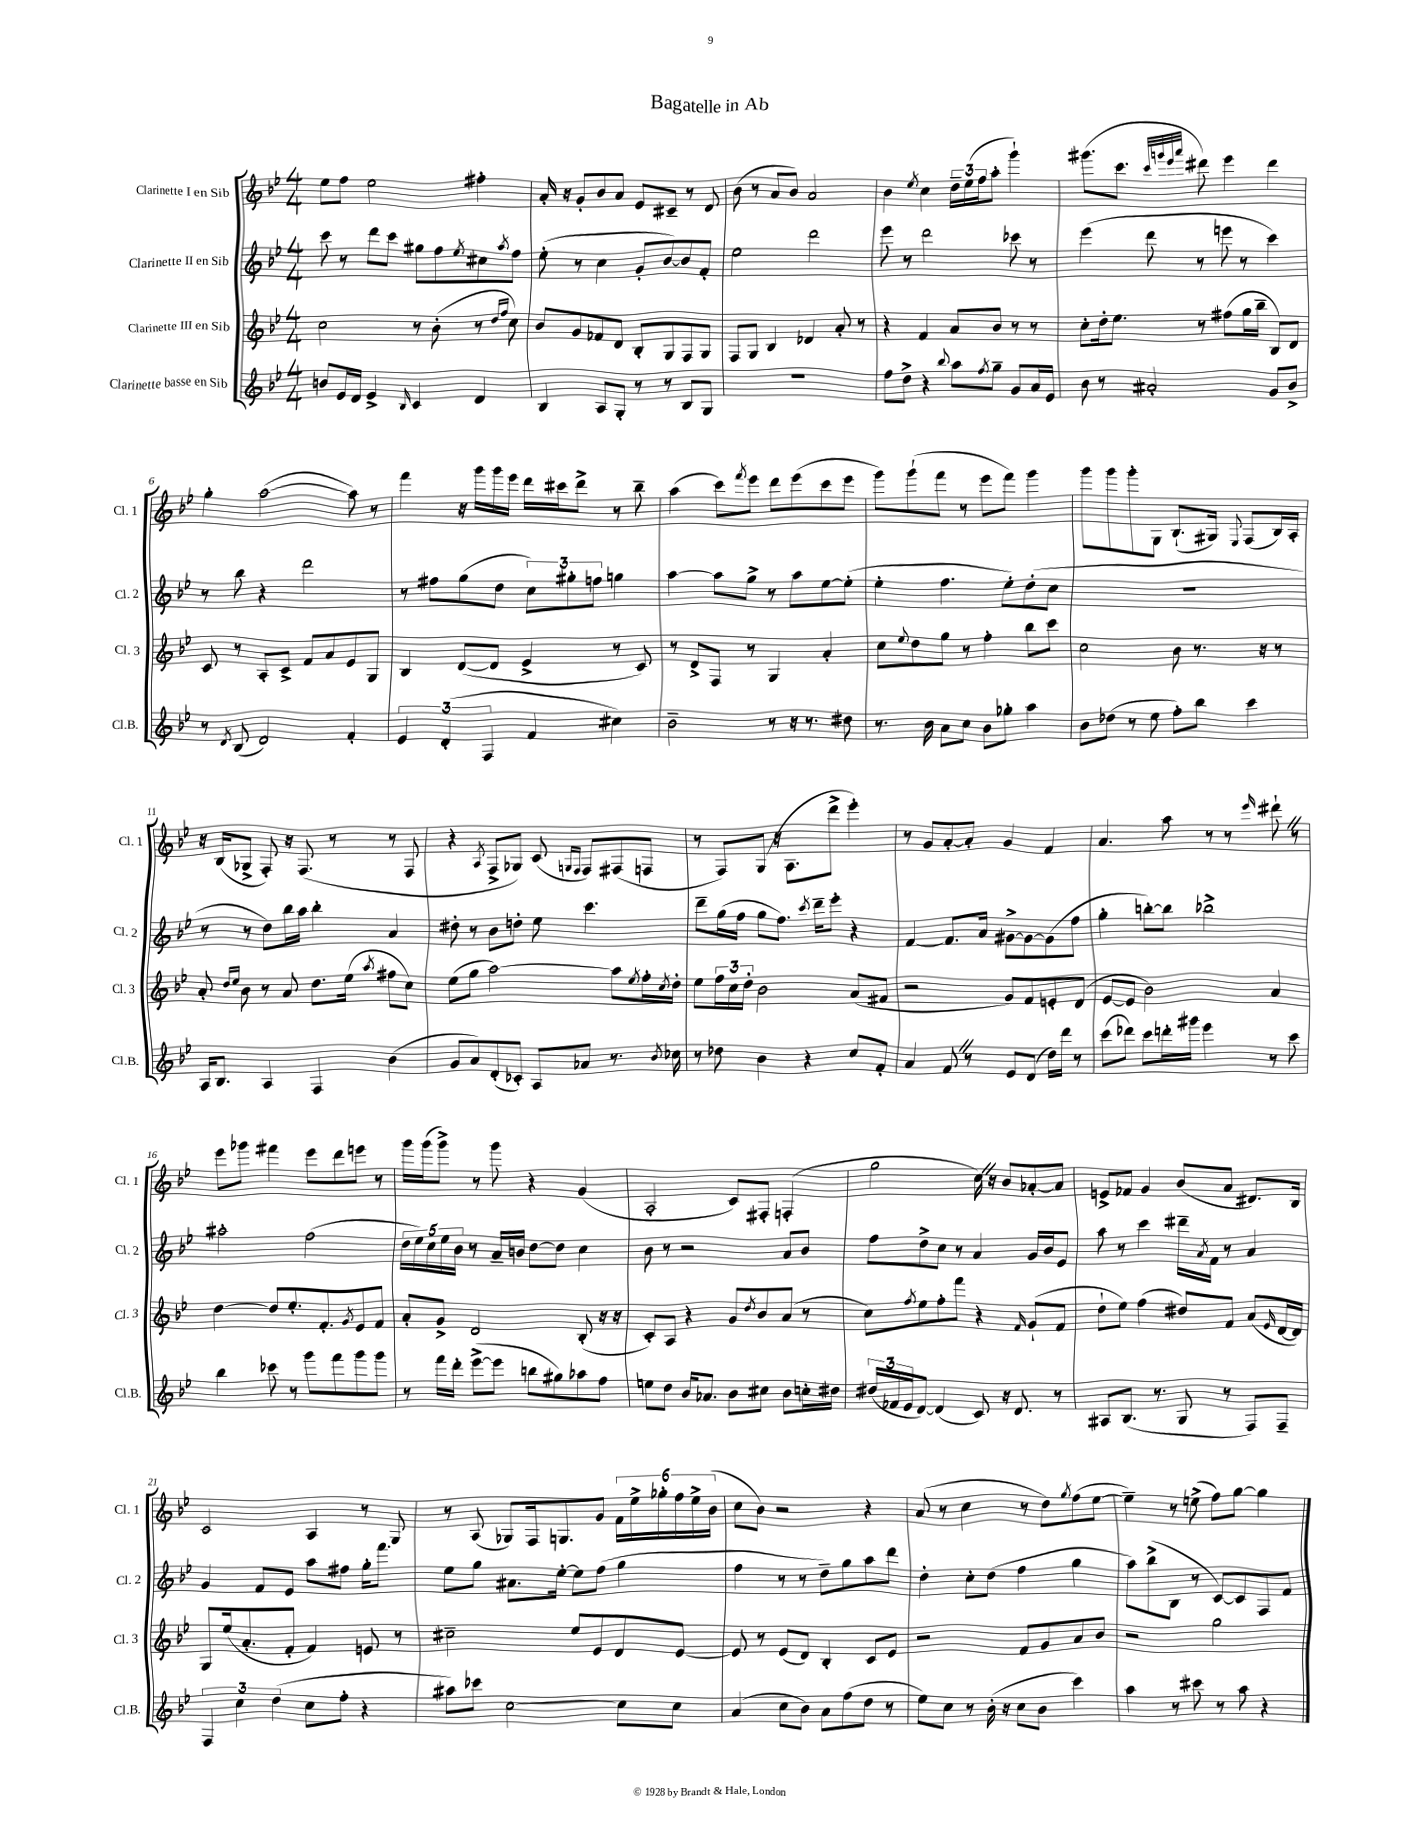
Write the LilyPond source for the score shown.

\header { title = "Bagatelle in Ab" }
<<
\new StaffGroup <<
\new Staff = "s0" \with { instrumentName = "Clarinette I en Sib" shortInstrumentName = "Cl. 1" } {
    \clef treble \key bes \major \numericTimeSignature \time 4/4
    ees''8 f''8 ees''2 fis''4-. |
    a'16-. r16 g'8-. bes'8 a'8 ees'8 cis'8-- r8 d'8 |
    bes'8( r8 a'8 bes'8) a'2 |
    bes'4 \acciaccatura { ees''8 } c''4 \tuplet 3/2 { d''16-- ees''16( f''16 } a''8-. g'''4-!) |
    gis'''8.( c'''8. \grace { c'''32 g'''32 ees'''32 a'''32 } dis'''8) ees'''4 dis'''4 |
    g''4-. a''2~( a''8) r8 |
    f'''4 r16 g'''16 g'''16 ees'''16 d'''16 cis'''16 d'''8-> r8 bes''8-- |
    a''4( c'''8) \acciaccatura { f'''8 } ees'''8 d'''8 ees'''8( c'''8 ees'''8 |
    g'''8) g'''8-!( f'''8 r8 ees'''8 f'''8) g'''4 |
    g'''8 g'''8 g'''8-. g8 bes8.-!( gis16) \appoggiatura { ees8 } f8( bes16) a16-. |
    r16 bes16( ges8-> f8-.) r16 f8.( r8 r8 f8 |
    r4 \acciaccatura { a8 } f8-> ges8) c'8( \grace { g16 f16 } f8) fis8( f8 |
    r8 f8) g8( r16 a8. d'''8-> ees'''4-.) |
    r8 g'8 a'8~-. a'8-. g'4 f'4 |
    a'4. a''8 r8 r8 \grace { ees'''16 } dis'''8-! \once \override BreathingSign.text = \markup { \musicglyph "scripts.caesura.straight" } \breathe r8 |
    ees'''8 ges'''8 fis'''4 ees'''8 d'''8 e'''8 r8 |
    g'''16 g'''16( g'''8->) r8 g'''8 r4 g'4( |
    a2-. c'8) fis8-. f4-.( |
    g''2 c''16) \once \override BreathingSign.text = \markup { \musicglyph "scripts.caesura.straight" } \breathe r16 bes'8 aes'8~-. aes'8 |
    e'8-> fes'8 g'4 bes'8( a'8 dis'8.) bes16 |
    c'2 a4 r8 g8 |
    r8 a8( ges8) f16 g8. g'8 \tuplet 6/4 { f'16 ees''16-> ges''16-. f''16 ees''16-> bes'16( } |
    c''8 bes'8) r2 r4 |
    a'8( r8 c''4 r8 d''8) \acciaccatura { g''8 } f''8( ees''8~ |
    ees''4--) r8 e''8->( f''8) g''8~ g''4 \bar "|." |
}
\new Staff = "s1" \with { instrumentName = "Clarinette II en Sib" shortInstrumentName = "Cl. 2" } {
    \clef treble \key bes \major \numericTimeSignature \time 4/4
    c'''8 r8 d'''8 c'''8 gis''8 f''8 \acciaccatura { ees''8 } cis''8 \acciaccatura { a''8 } f''8 |
    ees''8-.( r8 c''4 g'8-. bes'8~) bes'8 f'8-. |
    ees''2 d'''2 |
    ees'''8 r8 d'''2 ces'''8 r8 |
    ees'''4( d'''8 r8 e'''8 r8 c'''4) |
    r8 bes''8 r4 d'''2 |
    r8 fis''8 g''8( d''8 \tuplet 3/2 { c''8) gis''8-. f''8 } g''4 |
    a''4~ a''8 g''8-> r8 a''8 ees''8~ ees''8-.( |
    ees''4-. f''4. ees''8-.) d''8-.( c''8 |
    R1 |
    r8 r8 d''8) bes''16 a''16 bes''4-. a'4 |
    dis''8-. r8 bes'8 d''8-. ees''8 c'''4. |
    d'''8-- g''16( f''16 g''8 f''8.) \acciaccatura { c'''8 } d'''16-- ees'''8-. r4 |
    f'4~ f'8. a'16 gis'8~-> gis'8~ gis'8( f''8 |
    g''4-. b''8~-.) b''8 bes''2-> |
    ais''2-. f''2( |
    \tuplet 5/4 { d''16 ees''16) c''16 ees''16 bes'16 } r8 a'16-- b'16 d''8~ d''8 c''4 |
    bes'8 r8 r2 a'8 bes'8 |
    f''8 d''8-> c''8 r8 a'4 g'16 bes'16 ees'8 |
    a''8 r8 c'''4 dis'''16-- \acciaccatura { a'8 } f'16 r8 a'4 |
    g'4 f'8 ees'8 a''8 fis''8 g''16-. f'''8. |
    ees''8 g''8 ais'8. ees''16~-. ees''8 f''8( g''4 |
    f''4 r8 r8 d''8--) g''8 a''8 d'''8 |
    d''4-. c''8-. d''8( f''4 g''4 |
    a''8) bes''8->( bes8 r8 c'8~) c'8 f8 f'8 \bar "|." |
}
\new Staff = "s2" \with { instrumentName = "Clarinette III en Sib" shortInstrumentName = "Cl. 3" } {
    \clef treble \key bes \major \numericTimeSignature \time 4/4
    c''2 r8 bes'8-.( r8 \grace { d''16 f''16 } c''8) |
    bes'8 g'8 fes'8 d'8 bes8-. g8 f8 g8 |
    f8 g8 bes4 des'4 a'8-. r8 |
    r4 f'4 a'8 bes'8 r8 r8 |
    c''8-. d''16-. ees''8. r8 fis''8( g''16 bes''16-- bes8) d'8 |
    c'8 r8 a8-. c'8-> f'8 a'8 ees'8 g8 |
    bes4 d'8~( d'8 ees'4-> r8 c'8) |
    r8 d'8-> f8 r8 g4 a'4-. |
    c''8 \appoggiatura { ees''8 } d''8 g''8 r8 f''4-. bes''8 c'''8 |
    c''2 bes'8 r8. r16 r8 |
    a'8-. \grace { d''16 ees''16 } bes'8 r8 a'8 d''8. ees''16( \acciaccatura { a''8 } fis''8 c''8) |
    ees''8( g''8 a''2~) a''8 \acciaccatura { ees''8 } f''16-. \acciaccatura { c''8 } d''16-. |
    ees''8 \tuplet 3/2 { f''16 c''16 d''16-. } bes'2 a'8( fis'8 |
    r2 g'8) f'8 e'8-. d'8( |
    ees'8~ ees'8 bes'2) a'4 |
    d''4~ d''8 ees''8.-. f'8.-. \acciaccatura { g'8 } ees'8 f'8 |
    a'8-. g'8-> d'2 bes8-.( r16 r16 |
    c'8-.) a8 r4 g'8 \acciaccatura { d''8 } bes'8 a'8( r8 |
    c''8) \acciaccatura { f''8 } ees''8 f''8-. f'''8 r4 \grace { f'16 } g'8-!( f'8 |
    d''8-! ees''8) f''4( dis''8) f'8 a'8( \grace { ees'16 } d'16~ d'16) |
    g8 ees''16( a'8.-. f'8-. f'4) e'8 r8 |
    cis''2-- ees''8 ees'8 d'8 ees'8~ |
    ees'8 r8 ees'8( d'8) bes4-. c'8 ees'8 |
    r2 f'8 g'8 a'8 bes'8 |
    r2 g''2 \bar "|." |
}
\new Staff = "s3" \with { instrumentName = "Clarinette basse en Sib" shortInstrumentName = "Cl.B." } {
    \clef treble \key bes \major \numericTimeSignature \time 4/4
    b'8 ees'16 d'16 ees'4-> \grace { bes16 } c'4 d'4 |
    bes4 a8 g8-. r8 r8 bes8 g8 |
    R1 |
    f''8 d''8-> r4 \appoggiatura { bes''8 } a''8 \acciaccatura { f''8 } g''8-- g'8 a'16 ees'16 |
    bes'8 r8 ais'2-. g'8 bes'8-> |
    r8 \acciaccatura { d'8 } bes8( d'2) f'4-. |
    \tuplet 3/2 { ees'4 d'4-.( f4 } f'4 cis''4) |
    bes'2-- r8 r16 r8. dis''8 |
    r8. bes'16 a'8 c''8 bes'8 ges''8-. a''4 |
    bes'8 des''8( r8 ees''8 f''8-.) bes''8 c'''4 |
    a16 bes8. a4 f4 bes'4( |
    g'8 a'8) d'8-.( ces'8-.) a8 aes'8 r8. \acciaccatura { bes'8 } ces''16 |
    r8 des''8 bes'4 r4 c''8 f'8-. |
    a'4 f'8 \once \override BreathingSign.text = \markup { \musicglyph "scripts.caesura.straight" } \breathe r8 ees'8 d'8( d''16) d'''16 r8 |
    c'''8( des'''8) c'''8 d'''16-. gis'''16 ees'''4 r8 c'''8 |
    bes''4 ces'''8 r8 g'''8 f'''8 g'''8 g'''8 |
    r8 f'''16 d'''16-. ees'''8~->( ees'''8 b''8 gis''8) aes''8 f''8 |
    e''8 d''8 bes'16 aes'8. bes'8 cis''8 bes'8 c''16-. dis''16 |
    \tuplet 3/2 { dis''16( fes'16 ees'16 } d'8~) d'4( c'8) r16 d'8. r8 |
    ais8 bes8.( r8. g8 r8 f8) f8-- |
    \tuplet 3/2 { f4 c''4 d''4( } c''8 f''8-. r4 |
    ais''8) ces'''8 c''2~ c''8 c''8 |
    a'4( c''8 bes'8) a'8 f''8( d''8 r8 |
    ees''8) c''8 r8 bes'16-.( r16 c''8 bes'8 c'''4) |
    a''4 r8 cis'''8 r8 a''8 r4 \bar "|." |
}
>>
>>
